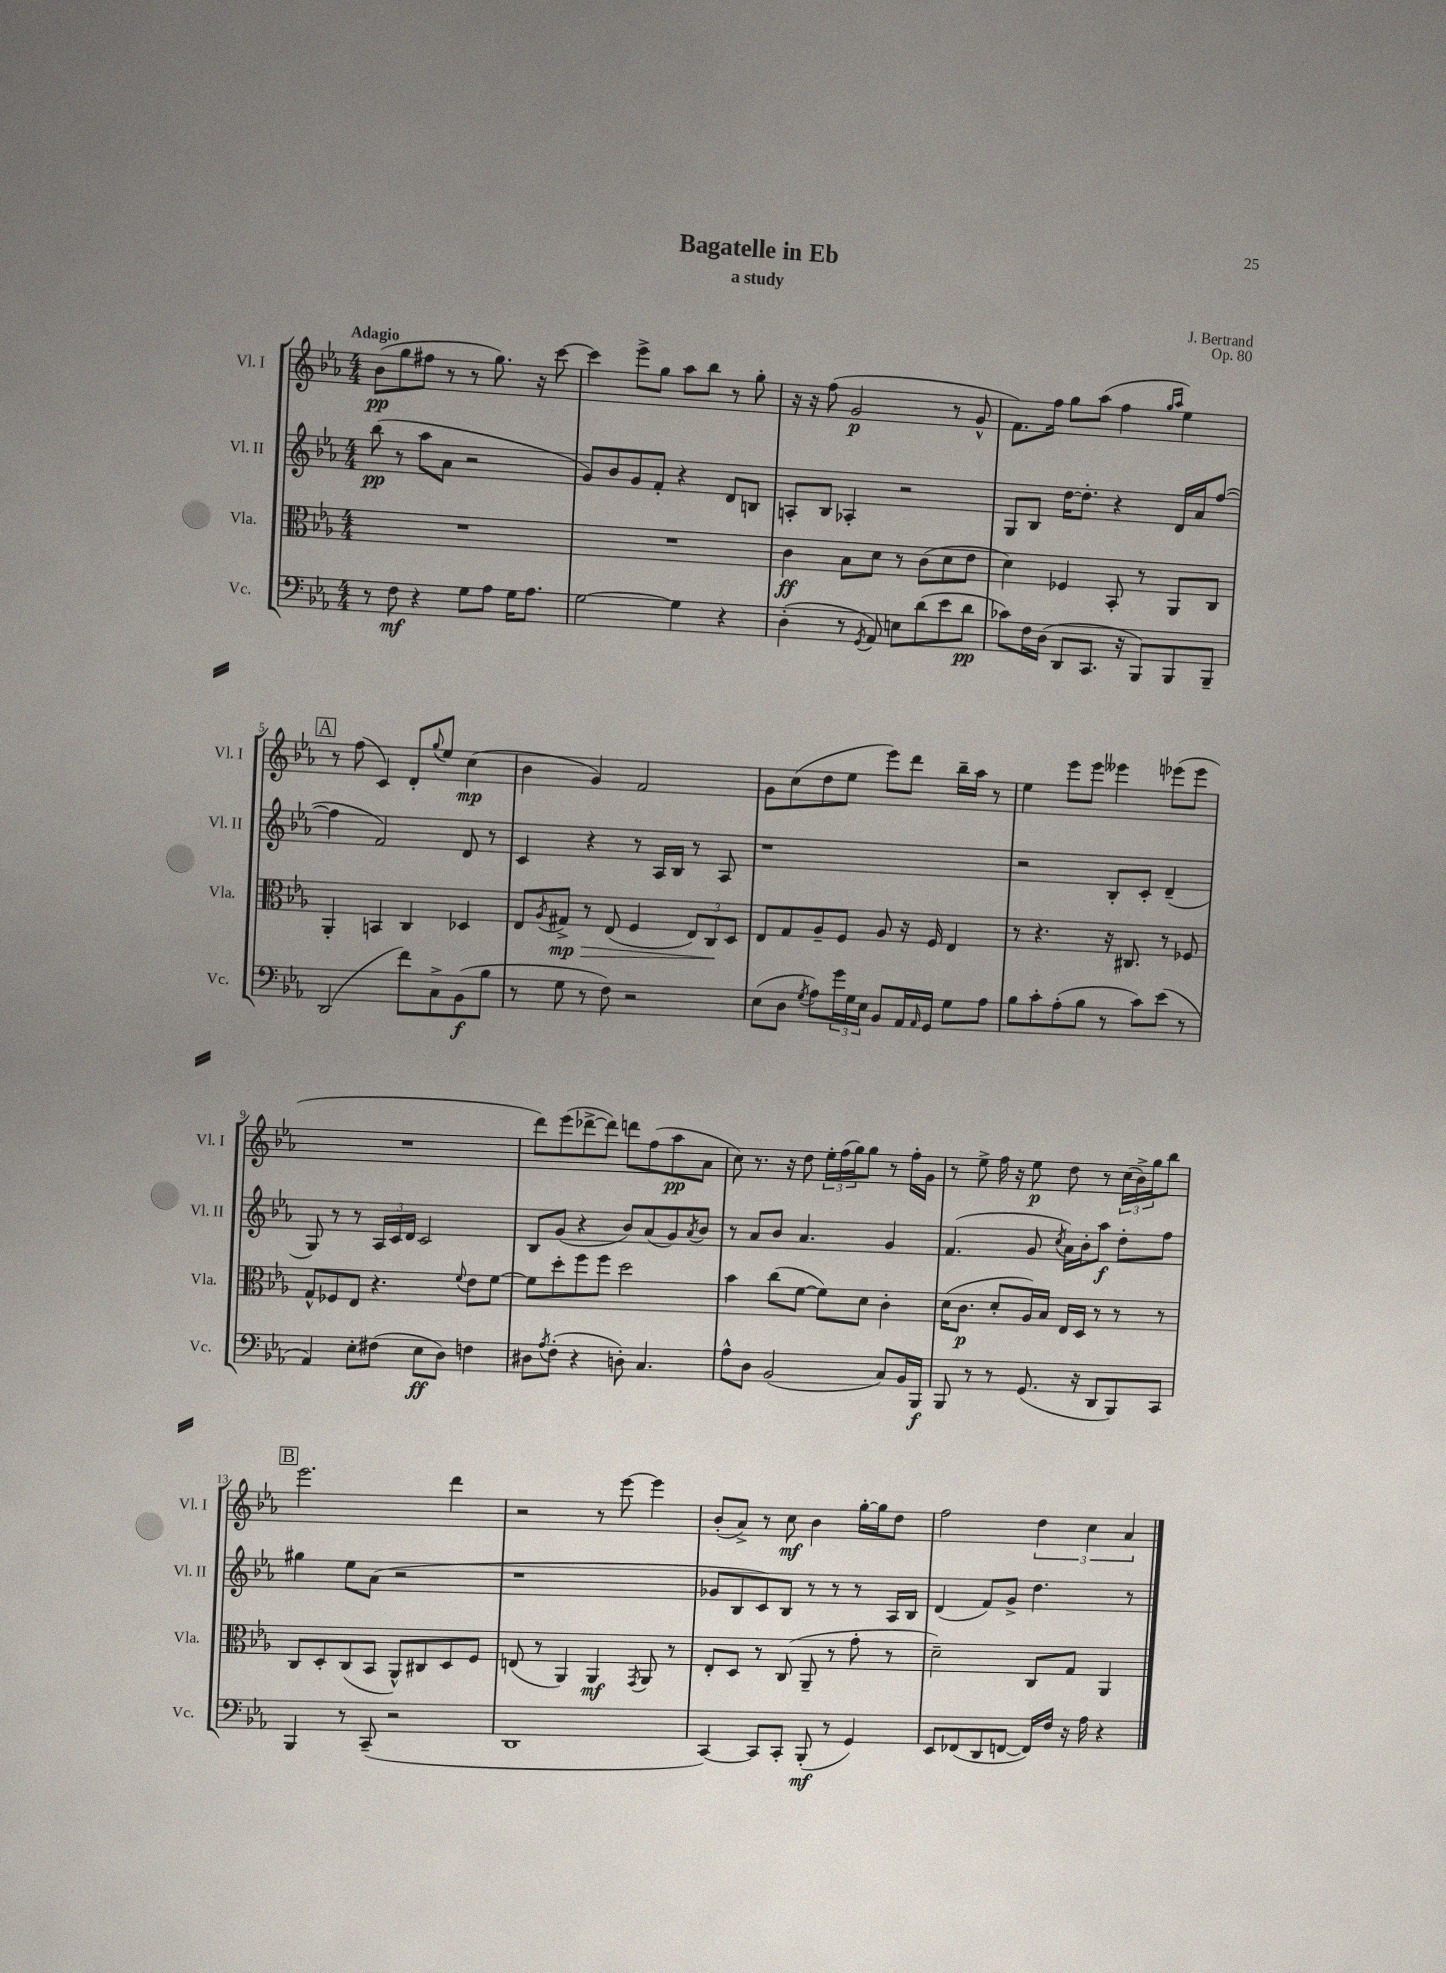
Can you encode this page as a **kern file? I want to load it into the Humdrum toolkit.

**kern	**dynam	**kern	**dynam	**kern	**dynam	**kern	**dynam
*part4	*part4	*part3	*part3	*part2	*part2	*part1	*part1
*staff4	*staff4	*staff3	*staff3	*staff2	*staff2	*staff1	*staff1
*I"Vc.	*	*I"Vla.	*	*I"Vl. II	*	*I"Vl. I	*
*I'Vc.	*	*I'Vla.	*	*I'Vl. II	*	*I'Vl. I	*
*clefF4	*	*clefC3	*	*clefG2	*	*clefG2	*
*k[b-e-a-]	*	*k[b-e-a-]	*	*k[b-e-a-]	*	*k[b-e-a-]	*
*M4/4	*	*M4/4	*	*M4/4	*	*M4/4	*
=1	=1	=1	=1	=1	=1	=1	=1
!	!	!	!	!	!	!LO:TX:a:B:t=Adagio	!
8r	.	1r	.	(8bb-\	pp	(8b-\L	pp
8F\	mf	.	.	8r	.	8gg\	.
4r	.	.	.	8aa-\L	.	8ff#X\J	.
.	.	.	.	8a-\J	.	8r	.
8G\L	.	.	.	2r	.	8r	.
8A-\J	.	.	.	.	.	8.gg\)	.
16G\KL	.	.	.	.	.	.	.
8.A-\J	.	.	.	.	.	16r	.
.	.	.	.	.	.	[8ccc\	.
=2	=2	=2	=2	=2	=2	=2	=2
[2G\	.	1r	.	8g/L)	.	4ccc\]	.
.	.	.	.	8b-/	.	.	.
.	.	.	.	8g/	.	8eee-^\L	.
.	.	.	.	8f'/J	.	8gg\J	.
4G\]	.	.	.	4r	.	8aa-\L	.
.	.	.	.	.	.	8bb-\J	.
4r	.	.	.	8d/L	.	8r	.
.	.	.	.	8Bn/J	.	8gg'\	.
=3	=3	=3	=3	=3	=3	=3	=3
(4D'\	.	4c\	ff	8An'/L	.	16r	.
.	.	.	.	.	.	16r	.
.	.	.	.	8B-/J	.	(8ff\	.
8r	.	8B-\L	.	4A-X'/	.	2g/	p
8qGG/	.	.	.	.	.	.	.
8AA-/)	.	8d\J	.	.	.	.	.
8En\L	.	8r	.	2r	.	.	.
(8d\	.	(8c\L	.	.	.	.	.
8e-\	.	8d\	.	.	.	8r	.
8d\J	pp	8e-\J	.	.	.	8g^^/	.
=4	=4	=4	=4	=4	=4	=4	=4
8c-X\L)	.	4d\)	.	8G/L	.	8.f\L)	.
16F\L	.	.	.	8B-/J	.	.	.
(16D\JJ	.	.	.	.	.	16ff\Jk	.
8DD/L	.	4F-X/	.	[16dd\KL	.	8gg\L	.
.	.	.	.	8.dd'\J]	.	.	.
8.CC/J	.	.	.	.	.	(8aa-\J	.
.	.	8BB-'/	.	4r	.	4ff\	.
16r	.	.	.	.	.	.	.
8BBB-/L)	.	8r	.	.	.	.	.
.	.	.	.	.	.	16qqgg/LL	.
.	.	.	.	.	.	16qqaa-/JJ	.
8BBB-/	.	8AA-/L	.	16d/LL	.	4ee-\)	.
.	.	.	.	16a-/J	.	.	.
8BBB-~/J	.	8C/J	.	([8ff/J	.	.	.
!!LO:LB:g=z
!!LO:REH:place=s1:t=A
=5	=5	=5	=5	=5	=5	=5	=5
(2DD/	.	4AA-'/	.	4ff\]	.	8r	.
.	.	.	.	.	.	(8ff\	.
.	.	4BBn/	.	2f/)	.	4c/)	.
8f\L)	.	4C/	.	.	.	8d'/L	.
.	.	.	.	.	.	8qqgg/	.
8C^\	.	.	.	.	.	8ee-/J	.
(8BB-\	f	4D-X/	.	8d/	.	(4cc\	mp
8B-\J	.	.	.	8r	.	.	.
=6	=6	=6	=6	=6	=6	=6	=6
8r	.	8E-/L	.	4c/	.	4b-\	.
.	.	8qA-/	.	.	.	.	.
!	!	!	!LO:HP:b	!	!	!	!
8G\	.	8G#X^/J	> mp	.	.	.	.
8r	.	8r	.	4r	.	4g/)	.
8F\)	.	(8E-/	.	.	.	.	.
2r	.	4F/	.	8r	.	2f/	.
.	.	.	.	16A-/LL	.	.	.
.	.	.	.	16B-/JJ	.	.	.
.	.	12E-/L)	.	8r	.	.	.
.	.	12C/	.	.	.	.	.
.	.	.	.	8A-/	.	.	.
.	.	12D/J	]	.	.	.	.
=7	=7	=7	=7	=7	=7	=7	=7
(8E-\L	.	8E-/L	.	1r	.	8g\L	.
8D\J	.	8G/	.	.	.	(8cc\	.
8qG/	.	.	.	.	.	.	.
8A-\L)	.	8A-~/	.	.	.	8dd\	.
24g\L	.	8F/J	.	.	.	8ee-\J	.
24G\	.	.	.	.	.	.	.
24E-\JJ	.	.	.	.	.	.	.
8BB-/L	.	8A-/	.	.	.	8eee-\L)	.
16AA-/L	.	16r	.	.	.	8ddd\J	.
16qqAA-/	.	.	.	.	.	.	.
16GG/JJ	.	16F/	.	.	.	.	.
8G\L	.	4E-/	.	.	.	16bb-~\LL	.
.	.	.	.	.	.	16aa-\JJ	.
8A-\J	.	.	.	.	.	8r	.
=8	=8	=8	=8	=8	=8	=8	=8
8B-\L	.	8r	.	2r	.	4ee-\	.
8c'\	.	4.r	.	.	.	.	.
(8A-'\	.	.	.	.	.	8eee-\L	.
8B-\J	.	.	.	.	.	8eee-\J	.
8r	.	16r	.	8B-'/L	.	4eee--X\	.
.	.	8.C#X/	.	.	.	.	.
8c\L)	.	.	.	8c'/J	.	.	.
(8e-\J	.	8r	.	(4d~/	.	(8eee-X\L	.
8r	.	8F-X/	.	.	.	8eee-\J	.
!!LO:LB:g=z
=9	=9	=9	=9	=9	=9	=9	=9
4AA-/)	.	8G^^/L	.	8G/)	.	1r	.
.	.	8F-X/	.	8r	.	.	.
8E-'\L	.	8E-/J	.	8r	.	.	.
(8F#X\J	.	4.r	.	24A-/LL	.	.	.
.	.	.	.	24c/	.	.	.
.	.	.	.	24d/JJ	.	.	.
8E-\L	ff	.	.	2c/	.	.	.
8D\J)	.	.	.	.	.	.	.
.	.	8qqf/	.	.	.	.	.
4Fn\	.	8e-\L	.	.	.	.	.
.	.	[8f\J	.	.	.	.	.
=10	=10	=10	=10	=10	=10	=10	=10
8D#X\L	.	8f\L]	.	8B-/L	.	8ddd\L)	.
8qA-/	.	.	.	.	.	.	.
(8F'\J	.	8dd'\	.	(8g/J	.	(8eee-\	.
4r	.	8ff\	.	4r	.	[8ddd-X^\	.
.	.	8ff\J	.	.	.	8ddd-\J])	.
8Dn'\)	.	2dd\	.	8b-/L)	.	8dddn\L	.
4.C/	.	.	.	(8a-/	.	(8ff\	.
.	.	.	.	8g/)	.	8aa-\	pp
.	.	.	.	8qa-/	.	.	.
.	.	.	.	8b-/J	.	8a-\J	.
=11	=11	=11	=11	=11	=11	=11	=11
8A-^^\L	.	4b-\	.	8r	.	8cc\)	.
8D\J	.	.	.	8a-/L	.	8.r	.
(2BB-/	.	(8cc\L	.	8b-/J	.	.	.
.	.	.	.	.	.	16r	.
.	.	[8f\J	.	4.a-/	.	8dd\	.
.	.	8f\L])	.	.	.	24ee-'\LL	.
.	.	.	.	.	.	(24ff\	.
.	.	.	.	.	.	24gg\J)	.
.	.	8d\J	.	.	.	8gg\J	.
8C/L)	.	4c'\	.	4g/	.	8r	.
16BB-/L	.	.	.	.	.	16ff'\LL	.
16BBB-/JJ	f	.	.	.	.	16g\JJ	.
=12	=12	=12	=12	=12	=12	=12	=12
8BBB-/	.	(16d\KL	.	(4.f/	.	8r	.
.	.	8.c\J	p	.	.	.	.
8r	.	.	.	.	.	8ee-^\	.
8r	.	8d'/L	.	.	.	16ff\	.
.	.	.	.	.	.	16r	.
(8.GG/	.	16A-/L)	.	8g/	.	8ee-\	p
.	.	16B-/JJ	.	.	.	.	.
.	.	.	.	8qcc/	.	.	.
.	.	16E-/LL	.	16a-\LL)	.	8dd\	.
16r	.	16D/JJ	.	16b-'\J	.	.	.
8DD/L	.	8r	.	8aa-\J	f	8r	.
8BBB-/)	.	8r	.	8dd'\L	.	(24cc\LL	.
.	.	.	.	.	.	24b-^\)	.
.	.	.	.	.	.	24gg\J	.
8CC/J	.	8r	.	8ff\J	.	8bb-\J	.
!!LO:LB:g=z
!!LO:REH:place=s1:t=B
=13	=13	=13	=13	=13	=13	=13	=13
4BBB-/	.	8C/L	.	4gg#X\	.	2.eee-\	.
.	.	8D'/	.	.	.	.	.
8r	.	(8C/	.	8ee-\L	.	.	.
(8CC~/	.	8BB-/J	.	(8a-\J	.	.	.
2r	.	8AA-^^/L)	.	2r	.	.	.
.	.	8C#X/	.	.	.	.	.
.	.	8D/	.	.	.	4ddd\	.
.	.	8F/J	.	.	.	.	.
=14	=14	=14	=14	=14	=14	=14	=14
1DD	.	(8En/	.	1r	.	2r	.
.	.	8r	.	.	.	.	.
.	.	4AA-/)	.	.	.	.	.
.	.	4AA-/	mf	.	.	8r	.
.	.	.	.	.	.	[8eee-\	.
.	.	8qGG/	.	.	.	.	.
.	.	8AA-/	.	.	.	4eee-\]	.
.	.	8r	.	.	.	.	.
=15	=15	=15	=15	=15	=15	=15	=15
[4CC/)	.	8E-'/L	.	8g-X/L	.	(8b-'/L	.
.	.	8D/J	.	8B-/	.	8a-^/J)	.
8CC/L]	.	8r	.	8c/)	.	8r	.
8CC'/J	.	(8C/	.	8B-/J	.	8cc\	mf
(8BBB-'/	mf	8AA-~/	.	8r	.	4b-\	.
8r	.	8r	.	8r	.	.	.
4GG/)	.	8g'\	.	8r	.	[16gg'\LL	.
.	.	.	.	.	.	16gg\J]	.
.	.	8r	.	16A-/LL	.	8dd\J	.
.	.	.	.	16B-/JJ	.	.	.
=16	=16	=16	=16	=16	=16	=16	=16
8EE-/L	.	2d~\)	.	(4d/	.	2ff\	.
(8FF-X/	.	.	.	.	.	.	.
8DD/	.	.	.	8f/L)	.	.	.
[8FFn/J	.	.	.	8g^/J	.	.	.
16FF/LL])	.	8C/L	.	4.dd\	.	6dd\	.
16F/JJ	.	.	.	.	.	.	.
16r	.	8G/J	.	.	.	.	.
.	.	.	.	.	.	6cc\	.
16A-\	.	.	.	.	.	.	.
4r	.	4AA-/	.	.	.	.	.
.	.	.	.	.	.	6a-/	.
.	.	.	.	8r	.	.	.
==	==	==	==	==	==	==	==
*-	*-	*-	*-	*-	*-	*-	*-
